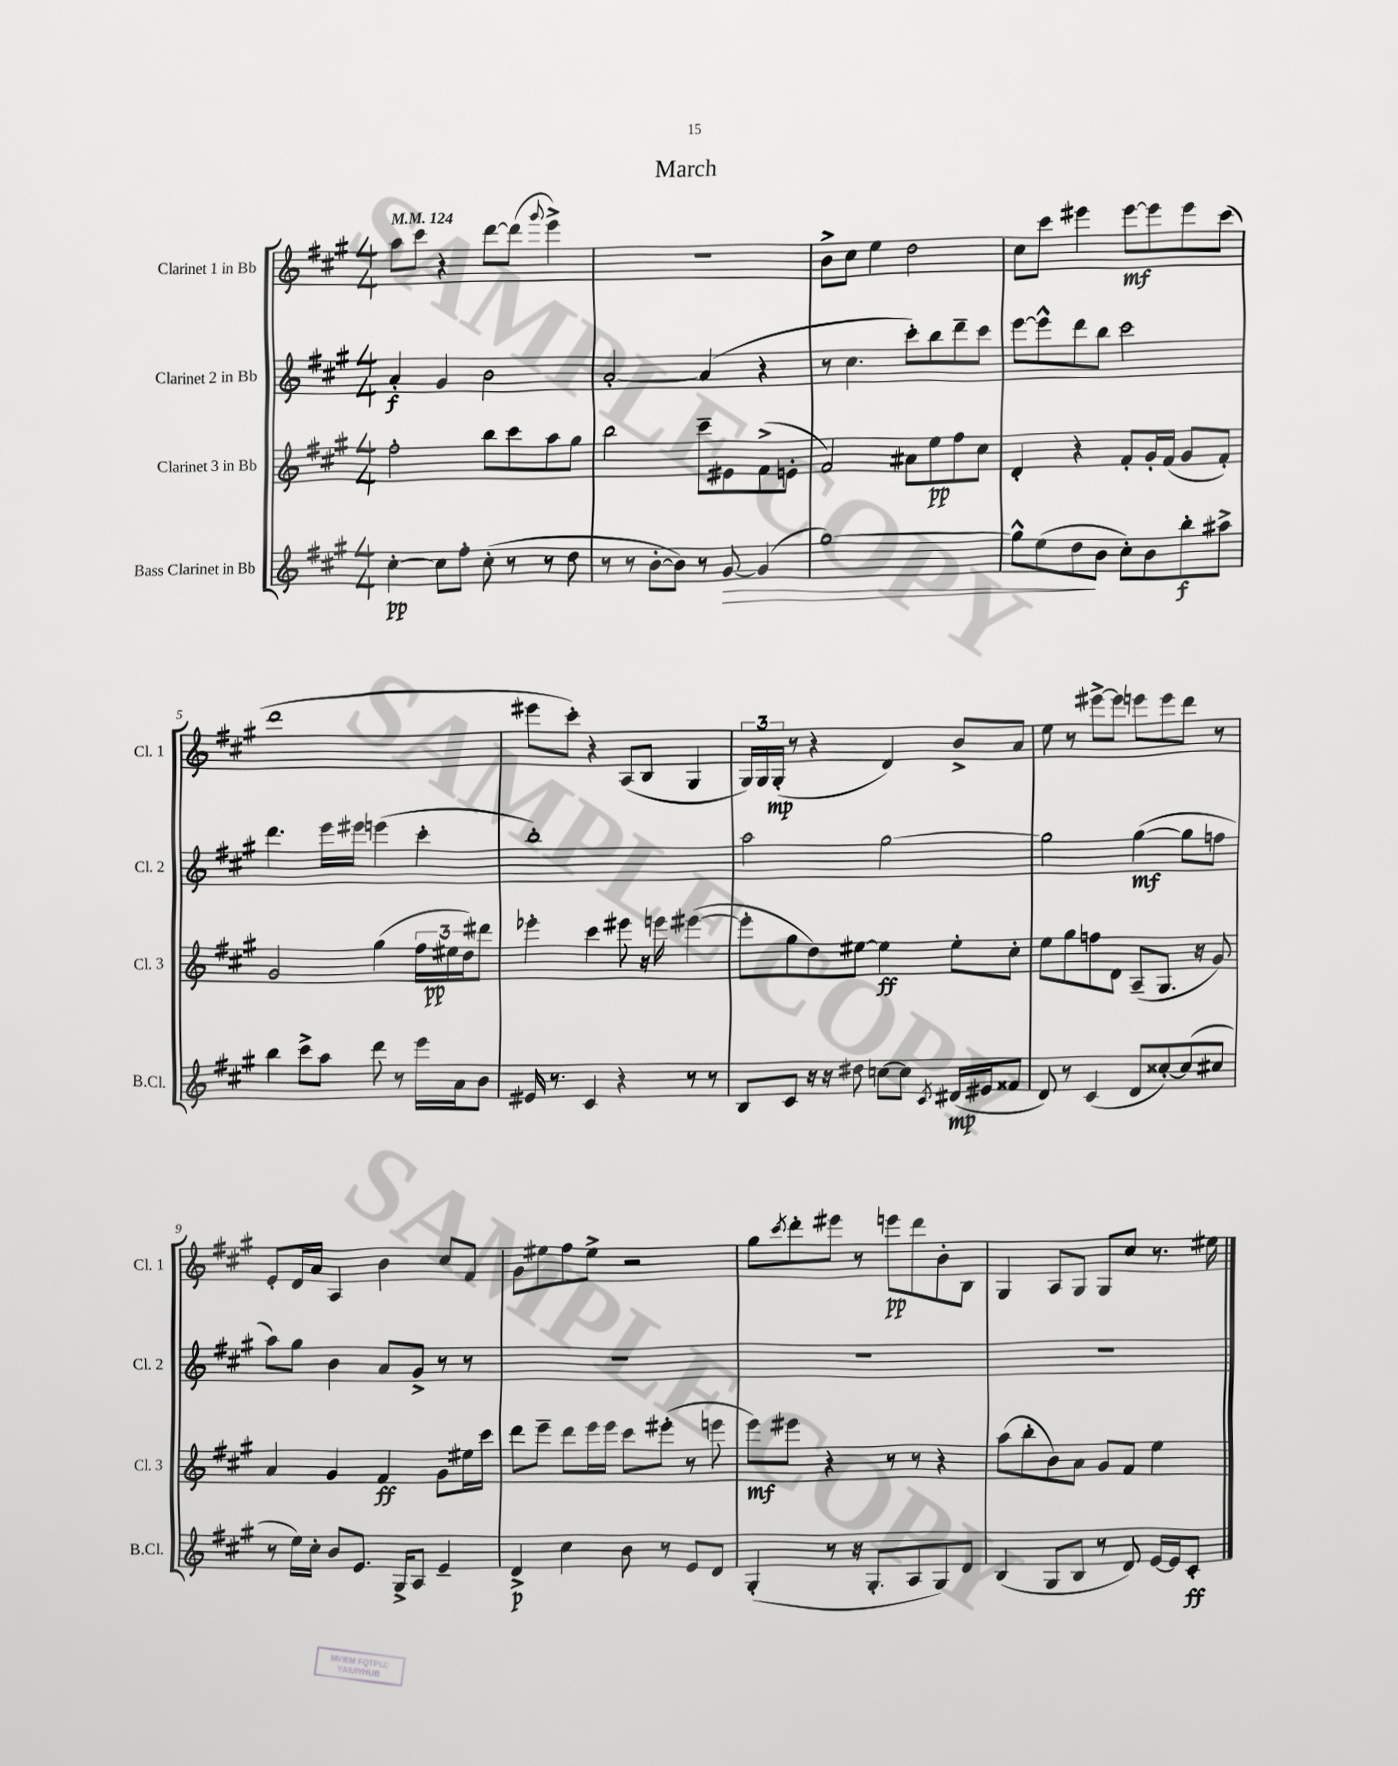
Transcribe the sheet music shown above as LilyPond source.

\header { title = "March" }
<<
\new StaffGroup <<
\new Staff = "s0" \with { instrumentName = "Clarinet 1 in Bb" shortInstrumentName = "Cl. 1" } {
    \clef treble \key a \major \numericTimeSignature \time 4/4 \tempo 4 = 124
    a''8 cis'''8 r4 d'''8~ d'''8( \appoggiatura { gis'''8 } e'''4->) |
    R1 |
    b'8-> cis''8 e''4 d''2 |
    cis''8 cis'''8 eis'''4 eis'''8~\mf eis'''8 eis'''8 cis'''8( |
    d'''1 |
    eis'''8 cis'''8-.) r4 a8( b8 gis4 |
    \tuplet 3/2 { gis16) gis16 gis16-.\mp( } r8 r4 d'4) b'8-> a'8 |
    e''8 r8 eis'''8~-> eis'''8 e'''8 e'''8 d'''8 r8 |
    e'8-. d'16 a'16 a4 b'4 cis''8 fis'8 |
    gis'8 eis''8 fis''8 eis''8-> r2 |
    gis''8 \acciaccatura { cis'''8 } d'''8-. eis'''8 r8 e'''8\pp d'''8 b'8-. b8 |
    gis4 a8 gis8 gis8 cis''8 r8. eis''16 \bar "|." |
}
\new Staff = "s1" \with { instrumentName = "Clarinet 2 in Bb" shortInstrumentName = "Cl. 2" } {
    \clef treble \key a \major \numericTimeSignature \time 4/4
    a'4-.\f gis'4 b'2 |
    a'2~-. a'4( r4 |
    r8 cis''4. cis'''8-.) b''8 d'''8-- cis'''8 |
    e'''8~ e'''8-^ d'''8 b''8 cis'''2 |
    d'''4. e'''16 eis'''16 e'''4( cis'''4-. |
    b''1-.) |
    a''2 gis''2~ |
    gis''2 gis''4~\mf( gis''8 f''8 |
    a''8) gis''8 b'4 a'8 gis'8-> r8 r8 |
    R1 |
    R1 |
    R1 \bar "|." |
}
\new Staff = "s2" \with { instrumentName = "Clarinet 3 in Bb" shortInstrumentName = "Cl. 3" } {
    \clef treble \key a \major \numericTimeSignature \time 4/4
    fis''2-. b''8 cis'''8 a''8 gis''8 |
    b''2 cis'''8-- eis'8 fis'8->( e'8-. |
    fis'2) ais'8 e''8\pp fis''8 cis''8 |
    d'4-. r4 fis'8-. gis'16-. fis'16( gis'8 fis'8-.) |
    gis'2 gis''4( \tuplet 3/2 { fis''16 eis''16\pp d''16) } dis'''8 |
    ees'''4-. cis'''4 eis'''8 r16 e'''16 eis'''4~( |
    eis'''8-. gis''8 d''8) eis''8~ eis''4\ff eis''8-. cis''8-. |
    e''8 gis''8 f''8 d'8 a8--( gis8. r16 gis'8) |
    a'4 gis'4 fis'4\ff gis'8 eis''16 cis'''16 |
    d'''8 e'''8-- d'''8 e'''16 e'''16 cis'''8 eis'''8-.( r8 e'''8 |
    e'''8\mf) eis'''8 r4 r8 r8 r4 |
    a''8( b''8-. b'8) a'8 gis'8 fis'8 e''4 \bar "|." |
}
\new Staff = "s3" \with { instrumentName = "Bass Clarinet in Bb" shortInstrumentName = "B.Cl." } {
    \clef treble \key a \major \numericTimeSignature \time 4/4
    cis''4~-.\pp cis''8 fis''8-. cis''8-.( r8 r8 d''8 |
    r8 r8 b'8~-. b'8) r8 gis'8~\> gis'4( |
    gis''1~) |
    gis''8-^ e''8( d''8\! b'8 cis''8-.) b'8 b''8-.\f ais''8-> |
    b''4 cis'''8-> a''8 d'''8 r8 e'''16 a'16 b'8 |
    eis'16 r8. cis'4 r4 r8 r8 |
    b8 cis'8 r16 r16 dis''8 c''8~ c''8 \acciaccatura { cis'8 } dis'16\mp( eis'16 fisis'8 |
    d'8) r8 cis'4( d'8 cisis''8~-.) cisis''8( cis''8 |
    r8 e''16) cis''16-. b'8 e'8. gis16-> a8 e'4-- |
    d'4->\p cis''4 b'8 r8 e'8 d'8 |
    gis4-.( r8 r16 gis8.-. a8 gis8) d'8 |
    b4( gis8 b8 r8 d'8) e'16~ e'16 cis'8-.\ff \bar "|." |
}
>>
>>
